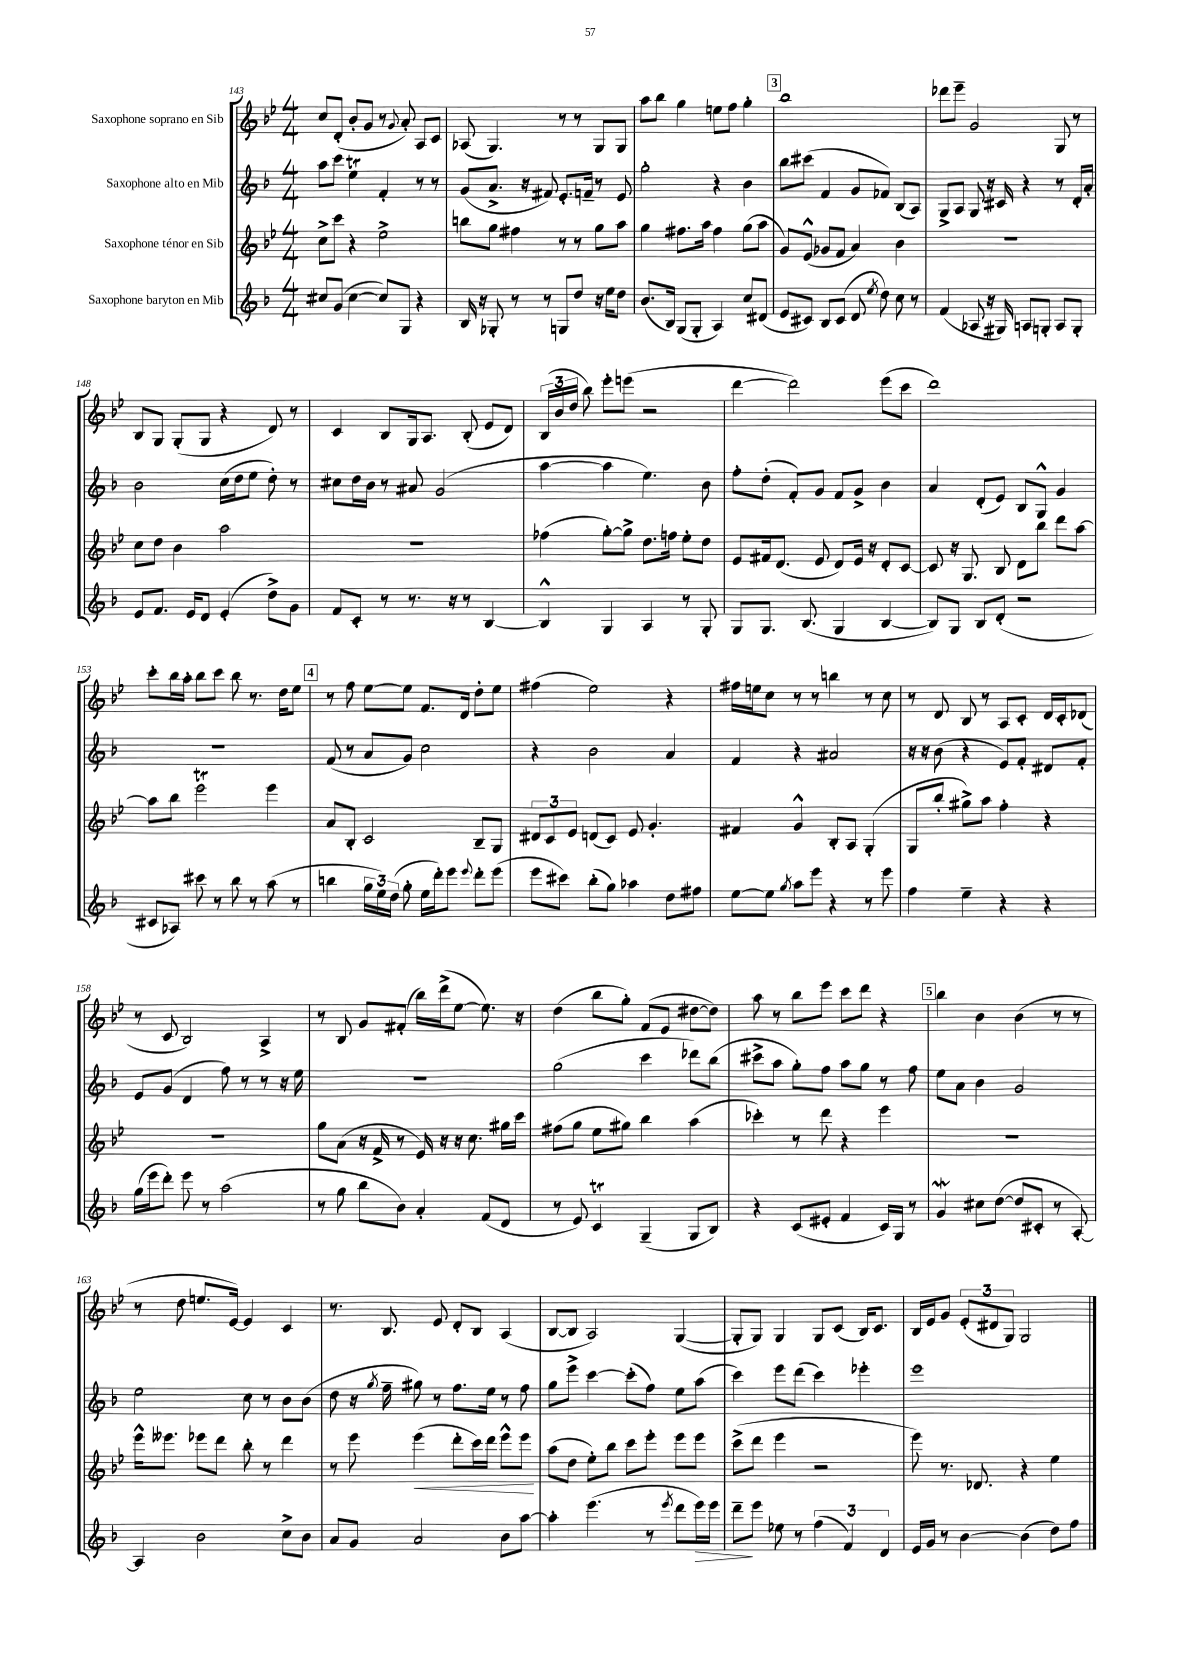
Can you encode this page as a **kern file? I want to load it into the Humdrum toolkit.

**kern	**dynam	**kern	**dynam	**kern	**kern
*part4	*part4	*part3	*part3	*part2	*part1
*staff4	*staff4	*staff3	*staff3	*staff2	*staff1
*I"Saxophone baryton en Mib	*	*I"Saxophone ténor en Sib	*	*I"Saxophone alto en Mib	*I"Saxophone soprano en Sib
*clefG2	*	*clefG2	*	*clefG2	*clefG2
*k[b-]	*	*k[b-e-]	*	*k[b-]	*k[b-e-]
*M4/4	*	*M4/4	*	*M4/4	*M4/4
=143	=143	=143	=143	=143	=143
8cc#X/L	.	8cc^\L	.	8aa\L	8cc/L
(8g/J	.	8ccc\J	.	8ccc\J	(8d'/J
[4cc#\	.	4r	.	4eet\	8b-'/L
.	.	.	.	.	8g/J
8cc#/L])	.	2ee-^\	.	4f'/	8r
.	.	.	.	.	8qqg/
8G/J	.	.	.	.	8a'/)
4r	.	.	.	8r	8A/L
.	.	.	.	8r	8c/J
=144	=144	=144	=144	=144	=144
16B-/	.	8bbn\L	.	(8g/L	(8A-X/
16r	.	.	.	.	.
8G-X'/	.	8gg\J	.	8.a^/J	4.G/)
8r	.	4ff#X\	.	.	.
.	.	.	.	16r	.
8r	.	.	.	8f#X/)	.
8Gn/L	.	8r	.	8.e'/L	8r
8dd/J	.	8r	.	.	8r
.	.	.	.	16fn~/Jk	.
16r	.	8gg\L	.	8r	8G/L
16ee\KL	.	.	.	.	.
8dd\J	.	8aa\J	.	8e/	8G/J
=145	=145	=145	=145	=145	=145
(8.b-/L	.	4gg\	.	2gg'\	8aa\L
.	.	.	.	.	8bb-\J
16B-/Jk)	.	.	.	.	.
(8G/L	.	8.ff#X\L	.	.	4gg\
8G'/J	.	.	.	.	.
.	.	16aa\Jk	.	.	.
4A/)	.	4ff#\	.	4r	8een\L
.	.	.	.	.	8ff\J
8cc/L	.	(8gg\L	.	4b-\	4gg'\
(8d#X/J	.	8aa\J	.	.	.
!!LO:REH:place=s1:t=3
=146	=146	=146	=146	=146	=146
8e/L	.	8g/L)	.	8bb-\L	1bb-
8c#X/J)	.	(8e-^^/J	.	(8ccc#X\J	.
8B-/L	.	8g-X/L	.	4f/	.
(8c#/J	.	8f/J	.	.	.
8d/	.	4a/)	.	8g/L	.
8qee/	.	.	.	.	.
8dd\)	.	.	.	8f-X/J)	.
8cc\	.	4b-\	.	(8B-/L	.
8r	.	.	.	8A/J)	.
=147	=147	=147	=147	=147	=147
(4f/	.	1r	.	8G^/L	8ddd-X\L
.	.	.	.	8A/J	8eee-~\J
8A-X/	.	.	.	8G/	2g/
16r	.	.	.	16r	.
16G#X/)	.	.	.	16c#X/	.
8An/L	.	.	.	4r	.
8Gn'/J	.	.	.	.	.
8A/L	.	.	.	8r	8G/
8G'/J	.	.	.	16d'/LL	8r
.	.	.	.	16a'/JJ	.
!!LO:LB:g=z
=148	=148	=148	=148	=148	=148
8e/L	.	8cc\L	.	2b-\	8B-/L
8.f/J	.	8dd\J	.	.	8G/J
.	.	4b-\	.	.	(8G'/L
16e/KL	.	.	.	.	.
8d/J	.	.	.	.	8G/J
(4e'/	.	2aa\	.	(16cc\LL	4r
.	.	.	.	16dd\J	.
.	.	.	.	8ee\J	.
8dd^\L)	.	.	.	8dd'\)	8d/)
8g\J	.	.	.	8r	8r
=149	=149	=149	=149	=149	=149
8f/L	.	1r	.	8cc#X\L	4c/
8c'/J	.	.	.	16dd\L	.
.	.	.	.	16b-\JJ	.
8r	.	.	.	8r	8B-/L
8.r	.	.	.	8a#X/	16G/k
.	.	.	.	.	8.A/J
.	.	.	.	(2g/	.
16r	.	.	.	.	.
8r	.	.	.	.	(8B-'/
[4B-/	.	.	.	.	8e-/L
.	.	.	.	.	8d/J)
=150	=150	=150	=150	=150	=150
4B-^^/]	.	(4ff-X\	.	[4aa\	(24B-/LL
.	.	.	.	.	24b-/
.	.	.	.	.	24dd/JJ
.	.	.	.	.	8bb-\)
4G/	.	[8gg'\L)	.	4aa\]	8eee-'\L
.	.	8gg^\J]	.	.	(8eeen\J
4A/	.	8.dd\L	.	4.ee\)	2r
.	.	16ffn\Jk	.	.	.
8r	.	8ee-'\L	.	.	.
8G'/	.	8dd\J	.	8b-\	.
=151	=151	=151	=151	=151	=151
8G/L	.	8e-/L	.	8ff'\L	[4ddd\
8.G/J	.	16f#X/k	.	(8dd'\J	.
.	.	(8.d/J	.	.	.
.	.	.	.	8f'/L)	2ddd\])
(8.B-/	.	.	.	.	.
.	.	8e-/	.	8g/J	.
4G/	.	8d/L)	.	8f/L	.
.	.	16e-/Jk	.	8g^/J	.
.	.	16r	.	.	.
[4B-/	.	8d'/L	.	4b-\	(8eee-\L
.	.	[8c/J	.	.	8ccc\J
=152	=152	=152	=152	=152	=152
8B-/L])	.	8c/]	.	4a/	1ddd)
8G/J	.	16r	.	.	.
.	.	8.G/	.	.	.
8B-/L	.	.	.	(8d'/L	.
(8d'/J	.	8B-/	.	8e/J)	.
2r	.	8d\L	.	8B-/L	.
.	.	8bb-\J	.	8G^^/J	.
.	.	8ddd\L	.	4g/	.
.	.	[8aa\J	.	.	.
!!LO:LB:g=z
=153	=153	=153	=153	=153	=153
8c#X/L	.	8aa\L]	.	1r	8ccc'\L
8A-X/J)	.	8bb-\J	.	.	16bb-\L
.	.	.	.	.	16aa'\JJ
8ccc#X\	.	2eee-T\	.	.	8bb-\L
8r	.	.	.	.	8ccc\J
8bb-\	.	.	.	.	8bb-\
8r	.	.	.	.	8.r
(8aa\	.	4eee-\	.	.	.
.	.	.	.	.	16dd\KL
8r	.	.	.	.	8ee-\J
!!LO:REH:place=s1:t=4
=154	=154	=154	=154	=154	=154
4bbn\	.	8a/L	.	(8f/	8r
.	.	8B-'/J	.	8r	8ff\
24gg\LL	.	2c/	.	8a/L	[8ee-\L
24ee\)	.	.	.	.	.
(24dd\JJ	.	.	.	.	.
8gg'\	.	.	.	8g/J)	8ee-\J]
16ee\LL	.	.	.	2cc\	8.f/L
16ddd'\J)	.	.	.	.	.
8eee\J	.	.	.	.	.
.	.	.	.	.	16d/Jk
8qqeee/	.	.	.	.	.
8ddd'\L	.	8B-~/L	.	.	8dd'\L
(8eee\J	.	8G/J	.	.	8ee-\J
=155	=155	=155	=155	=155	=155
8eee\L	.	12d#X/L	.	4r	(4ff#X\
.	.	12c/	.	.	.
8ccc#X\J)	.	.	.	.	.
.	.	12e-/J	.	.	.
(8bb-'\L	.	(8dn/L	.	2b-\	2ee-\)
8gg\J)	.	8c/J)	.	.	.
4aa-X\	.	8e-/	.	.	.
.	.	4.g'/	.	.	.
8dd\L	.	.	.	4a/	4r
8ff#X\J	.	.	.	.	.
=156	=156	=156	=156	=156	=156
[8ee\L	.	4f#X/	.	4f/	16ff#X\LL
.	.	.	.	.	16een\J
8ee\J]	.	.	.	.	8cc\J
8qgg/	.	.	.	.	.
8aa\L	.	4g^^/	.	4r	8r
8eee\J	.	.	.	.	8r
4r	.	8B-'/L	.	2a#X/	4bbn\
.	.	8A/J	.	.	.
8r	.	(4G'/	.	.	8r
8eee\	.	.	.	.	8cc\
=157	=157	=157	=157	=157	=157
4ff\	.	8G/L	.	16r	8r
.	.	.	.	16r	.
.	.	8bb-'/J	.	(8b-\	8d/
4ee~\	.	8gg#X^\L)	.	4r	8B-/
.	.	8aa\J	.	.	8r
4r	.	4ff'\	.	8e/L)	8A/L
.	.	.	.	8f'/J	8c'/J
4r	.	4r	.	8d#X/L	16d/LL
.	.	.	.	.	16c'/J
.	.	.	.	8f'/J	(8d-X/J
!!LO:LB:g=z
=158	=158	=158	=158	=158	=158
(16gg\LL	.	1r	.	8e/L	8r
16eee\J	.	.	.	.	.
8ddd'\J)	.	.	.	(8g/J	8c/
8eee\	.	.	.	4d/	2B-/)
8r	.	.	.	.	.
(2aa\	.	.	.	8ff\)	.
.	.	.	.	8r	.
.	.	.	.	8r	4A^/
.	.	.	.	16r	.
.	.	.	.	16ee\	.
=159	=159	=159	=159	=159	=159
8r	.	8gg\L	.	1r	8r
8gg\	.	(8a\J	.	.	8B-/
8bb-\L	.	16r	.	.	8g/L
.	.	16f^/	.	.	.
8b-\J)	.	8r	.	.	(8f#X'/J
4a'/	.	16e-/)	.	.	16bb-\LL)
.	.	16r	.	.	(16ddd^\J
.	.	16r	.	.	[8ee-\J
.	.	8.cc\	.	.	.
(8f/L	.	.	.	.	8.ee-\])
8d/J	.	16gg#X\LL	.	.	.
.	.	16ccc\JJ	.	.	16r
=160	=160	=160	=160	=160	=160
8r	.	(8ff#X\L	.	(2gg\	(4dd\
8e/)	.	8gg\J	.	.	.
4cT/	.	8ee-\L	.	.	8bb-\L
.	.	8gg#X\J)	.	.	8gg'\J)
(4G~/	.	4bb-\	.	4ccc\	(8f/L
.	.	.	.	.	8e-/J
8G/L	.	(4aa\	.	8ddd-X\L)	[8dd#X\L
8B-/J)	.	.	.	(8bb-\J	8dd#\J])
=161	=161	=161	=161	=161	=161
4r	.	4ccc-X'\)	.	8ccc#X^\L	8aa\
.	.	.	.	8aa\J	8r
(8c/L	.	8r	.	8gg'\L)	8bb-\L
8e#X'/J	.	8ddd\	.	8ff\J	8eee-\J
4f/	.	4r	.	8aa\L	8ccc\L
.	.	.	.	8gg\J	8ddd\J
16c/LL)	.	4eee-\	.	8r	4r
16G/JJ	.	.	.	.	.
8r	.	.	.	8ff\	.
!!LO:REH:place=s1:t=5
=162	=162	=162	=162	=162	=162
4gW/	.	1r	.	8ee\L	4bb-\
.	.	.	.	8a\J	.
8cc#X\L	.	.	.	4b-\	4b-\
([8dd\J	.	.	.	.	.
8dd/L]	.	.	.	2g/	(4b-\
8c#X'/J	.	.	.	.	.
8r	.	.	.	.	8r
[8A'/)	.	.	.	.	8r
!!LO:LB:g=z
=163	=163	=163	=163	=163	=163
4A/]	.	16eee-^^\KL	.	2ee\	8r
.	.	8.eee--X\J	.	.	.
.	.	.	.	.	8dd\
2b-\	.	8eee-X\L	.	.	8.een/L
.	.	8ddd\J	.	.	.
.	.	.	.	.	[16e-/Jk)
.	.	8bb-'\	.	8cc\	4e-/]
.	.	8r	.	8r	.
8cc^\L	.	4ddd\	.	8b-\L	4c/
8b-\J	.	.	.	(8b-\J	.
=164	=164	=164	=164	=164	=164
8a/L	.	8r	.	8dd\	8.r
8g/J	.	8eee-\	.	16r	.
.	.	.	.	8qgg/	.
.	.	.	.	16ff~\	8.B-/
!	!	!	!LO:HP:b	!	!
2a/	.	(4eee-\	<	8gg#X\)	.
.	.	.	.	8r	8e-/
.	.	8ddd'\L	.	8.ff\L	8d'/L
.	.	16ccc\L)	.	.	8B-/J
.	.	16ddd\JJ	.	16ee\Jk	.
8b-\L	.	8eee-^^\L	.	8r	(4A/
[8aa\J	.	8eee-\J	.	8ff\	.
.	.	.	[	.	.
=165	=165	=165	=165	=165	=165
4aa'\]	.	(8aa\L	.	8gg\L	[8B-/L
.	.	8dd\J	.	8eee^\J	8B-/J]
(4.eee\	.	8ee-'\L)	.	[4ccc\	2A/)
.	.	8bb-\J	.	.	.
.	.	8ccc\L	.	(8ccc'\L]	.
8r	.	8eee-'\J	.	8ff\J)	.
8qeee/	.	.	.	.	.
8ddd\L	.	8eee-\L	.	8ee\L	([4G/
!	!LO:HP:b	!	!	!	!
16eee\L)	>	8eee-\J	.	(8aa\J	.
16eee\JJ	.	.	.	.	.
=166	=166	=166	=166	=166	=166
8ddd~\L	.	(8ccc^\L	.	4ccc\)	8G'/L]
8eee\J	]	8ddd\J	.	.	8G/J)
8ee-X\	.	4eee-\	.	8eee\L	4G/
8r	.	.	.	(8ddd\J	.
(6ff\	.	2r	.	4ccc\)	8G/L
.	.	.	.	.	(8c/J
6f/)	.	.	.	.	.
.	.	.	.	4eee-X'\	16B-/KL)
.	.	.	.	.	8.c/J
6d/	.	.	.	.	.
=167	=167	=167	=167	=167	=167
16e/LL	.	8eee-\)	.	1eee	16B-/LL
16g/JJ	.	.	.	.	16e-/J
8r	.	8.r	.	.	8g/J
[4b-\	.	.	.	.	(12e-'/L
.	.	8.d-X/	.	.	.
.	.	.	.	.	12d#X/
.	.	.	.	.	12G/J)
(4b-\]	.	4r	.	.	2G/
8dd\L)	.	4ee-\	.	.	.
8ff\J	.	.	.	.	.
==	==	==	==	==	==
*-	*-	*-	*-	*-	*-
